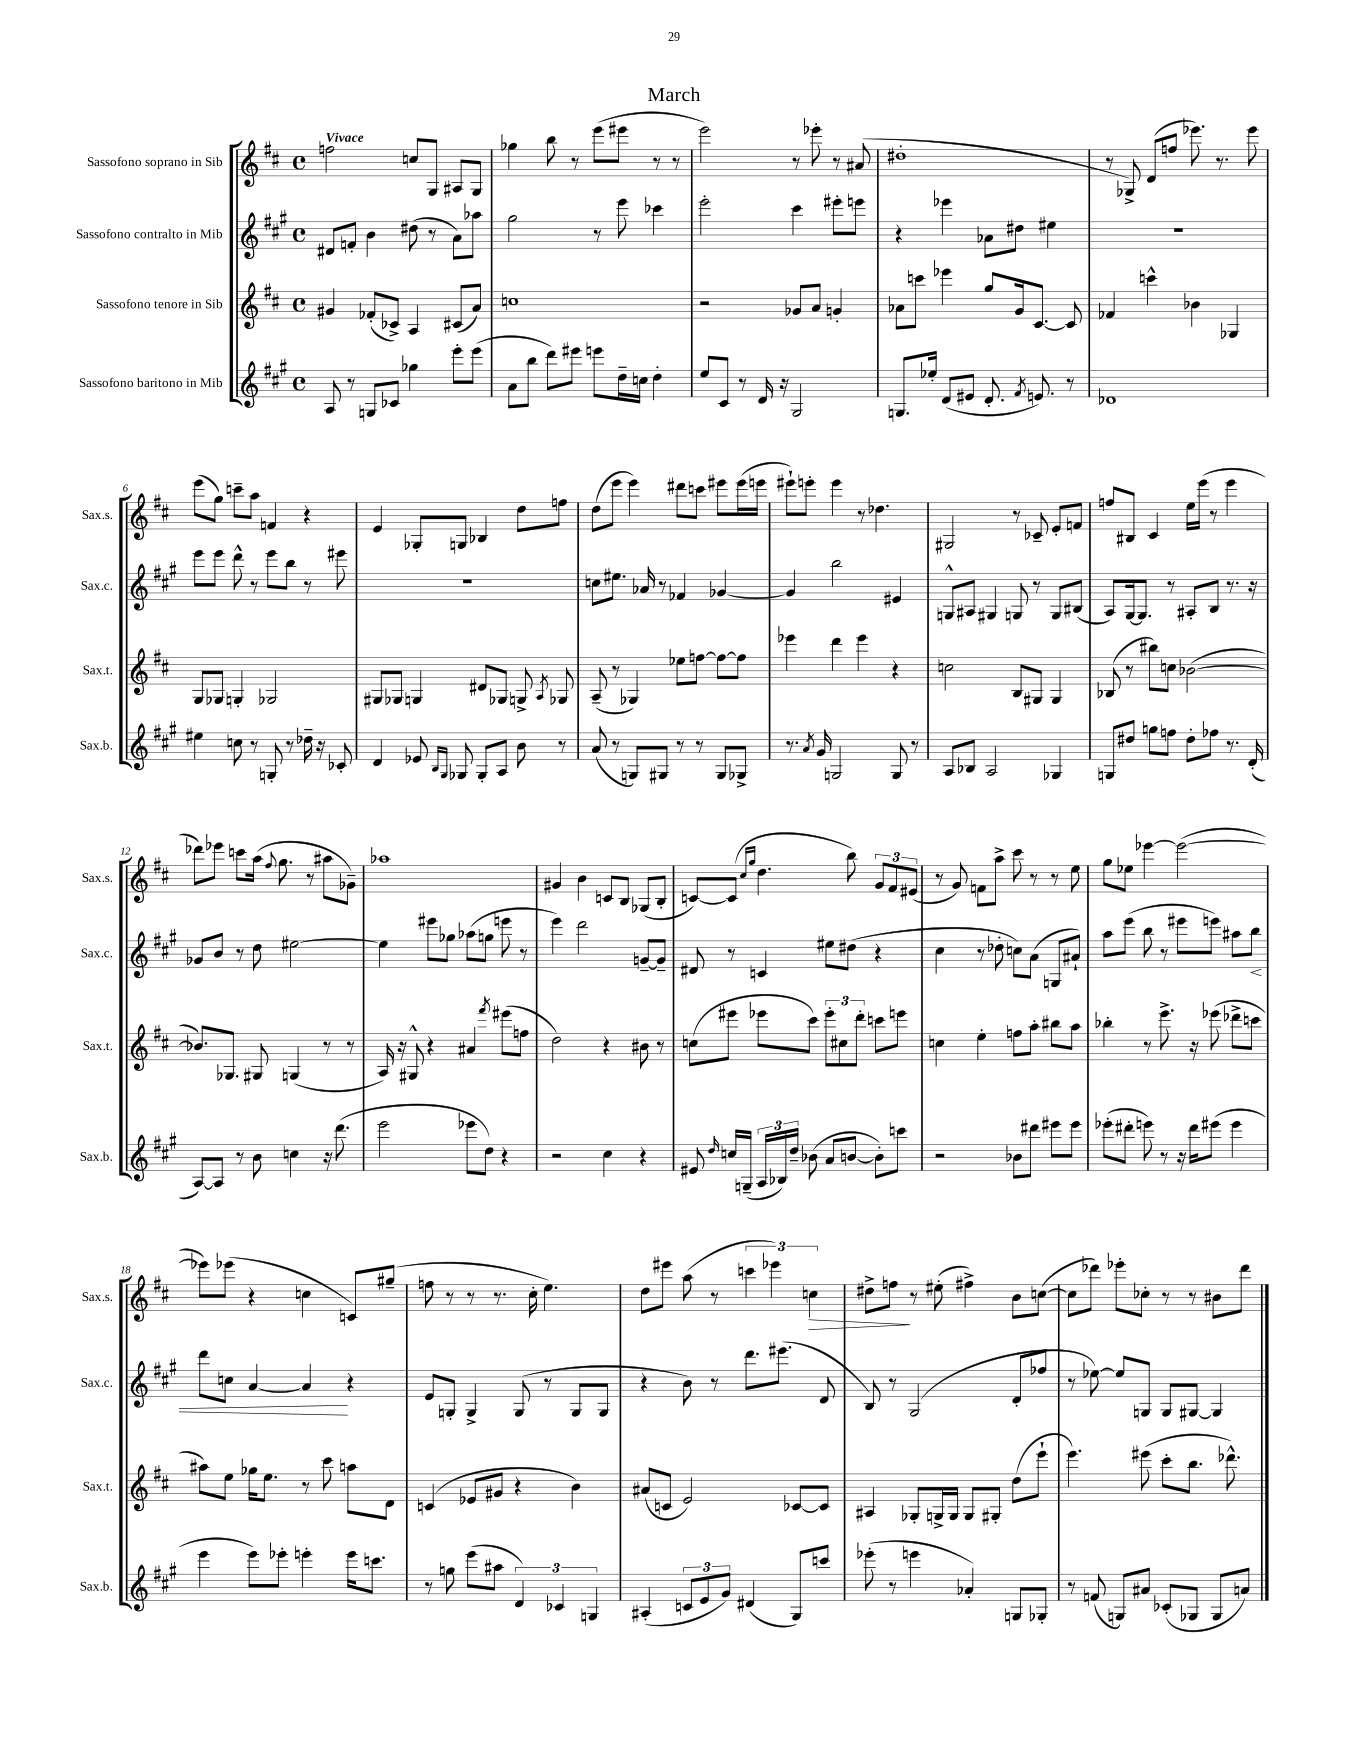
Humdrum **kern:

**kern	**kern	**kern	**dynam	**kern	**dynam
*part4	*part3	*part2	*part2	*part1	*part1
*staff4	*staff3	*staff2	*staff2	*staff1	*staff1
*I"Sassofono baritono in Mib	*I"Sassofono tenore in Sib	*I"Sassofono contralto in Mib	*	*I"Sassofono soprano in Sib	*
*I'Sax.b.	*I'Sax.t.	*I'Sax.c.	*	*I'Sax.s.	*
*clefG2	*clefG2	*clefG2	*	*clefG2	*
*k[f#c#g#]	*k[f#c#]	*k[f#c#g#]	*	*k[f#c#]	*
*M4/4	*M4/4	*M4/4	*	*M4/4	*
*met(c)	*met(c)	*met(c)	*	*met(c)	*
=1	=1	=1	=1	=1	=1
!	!	!	!	!LO:TX:a:B:t=Vivace	!
8A/	4g#X/	8d#X/L	.	2ffn\	.
8r	.	8fn'/J	.	.	.
8Gn/L	(8f-X'/L	4b\	.	.	.
8c-X/J	8c-X^/J)	.	.	.	.
4gg-X\	4A/	(8dd#X\	.	8ccn/L	.
.	.	8r	.	8G/J	.
8eee'\L	(8c#X/L	8a\L)	.	8A#X/L	.
(8eee\J	8a/J)	8aa-X\J	.	8G/J	.
=2	=2	=2	=2	=2	=2
8a\L	1ccn	2gg#\	.	4gg-X\	.
8bb\J	.	.	.	.	.
8ddd\L)	.	.	.	8bb\	.
8eee#X\J	.	.	.	8r	.
8eeen\L	.	8r	.	(8eee\L	.
16dd~\L	.	8eee\	.	8eee#X\J	.
16ccn\JJ	.	.	.	.	.
4dd'\	.	4ccc-X\	.	8r	.
.	.	.	.	8r	.
=3	=3	=3	=3	=3	=3
8ee/L	2r	2eee'\	.	2eee\)	.
8c#/J	.	.	.	.	.
8r	.	.	.	.	.
16d/	.	.	.	.	.
16r	.	.	.	.	.
2G#/	8g-X/L	4ccc#\	.	8r	.
.	8a/J	.	.	8eee-X'\	.
.	4gn'/	8eee#X'\L	.	8r	.
.	.	8eeen\J	.	(8a#X/	.
=4	=4	=4	=4	=4	=4
8.Gn/L	8a-X\L	4r	.	1dd#X'	.
.	8cccn\J	.	.	.	.
16ee-X'/Jk	.	.	.	.	.
(8d/L	4eee-X\	4eee-X\	.	.	.
8e#X/J	.	.	.	.	.
8.d'/	8gg/L	8a-X\L	.	.	.
.	16g/k	8dd#X\J	.	.	.
8qf#/	.	.	.	.	.
8.en/)	[8.c#/J	.	.	.	.
.	.	4ee#X\	.	.	.
8r	8c#/]	.	.	.	.
=5	=5	=5	=5	=5	=5
1d-X	4f-X/	1r	.	8r	.
.	.	.	.	8G-X^/)	.
.	4cccn^^\	.	.	(8d/L	.
.	.	.	.	8ffn/J	.
.	4b-X\	.	.	8.eee-X\)	.
.	.	.	.	8.r	.
.	4G-X/	.	.	.	.
.	.	.	.	8eee-\	.
!!LO:LB:g=z
=6	=6	=6	=6	=6	=6
4ee#X\	8G/L	8eee\L	.	(8eee\L	.
.	8G-X/J	8eee\J	.	8gg\J)	.
8ccn\	4Gn'/	8ddd^^\	.	8cccn~\L	.
8r	.	8r	.	8aa\J	.
8Gn'/	2G-X/	8eee\L	.	4fn/	.
8r	.	8bb\J	.	.	.
16dd-X~\	.	8r	.	4r	.
16r	.	.	.	.	.
8c-X'/	.	8eee#X\	.	.	.
=7	=7	=7	=7	=7	=7
4d/	8G#X/L	1r	.	4e/	.
.	8G-X/J	.	.	.	.
8e-X/	4Gn/	.	.	8G-X'/L	.
16qqB/LL	.	.	.	.	.
16qqG#/JJ	.	.	.	.	.
8G-X/	.	.	.	8Gn/J	.
8G-'/L	8d#X/L	.	.	4B-X/	.
8A/J	8G-X/J	.	.	.	.
8b\	8Gn^/	.	.	8dd\L	.
.	8qA/	.	.	.	.
8r	8G-X/	.	.	8ffn\J	.
=8	=8	=8	=8	=8	=8
(8a/	(8A~/	8ccn\L	.	(8dd\L	.
8r	8r	8.ee#X\J	.	8eee\J	.
8Gn/L)	4G-X/)	.	.	4eee\)	.
.	.	16a-X/	.	.	.
8G#X/J	.	8r	.	.	.
8r	8ee-X\L	4f-X/	.	8ddd#X\L	.
8r	[8ffn\J	.	.	8cccn\J	.
8G#/L	8ff\L_	[4g-X/	.	8eee#X\L	.
8G-X^/J	8ff\J]	.	.	(16eee#\L	.
.	.	.	.	16eeen\JJ	.
=9	=9	=9	=9	=9	=9
8.r	4eee-X\	4g-/]	.	8eee#X`\L)	.
.	.	.	.	8eeen'\J	.
8qa/	.	.	.	.	.
16g#/	.	.	.	.	.
2Gn/	4ddd\	2bb\	.	4eee\	.
.	4eee-\	.	.	8r	.
.	.	.	.	4.dd-X\	.
8G/	4r	4e#X/	.	.	.
8r	.	.	.	.	.
=10	=10	=10	=10	=10	=10
8A/L	2ccn\	8Gn^^/L	.	2G#X/	.
8B-X/J	.	8A#X/J	.	.	.
2A/	.	4G#X/	.	.	.
.	8B/L	8Gn/	.	8r	.
.	8G#X/J	8r	.	8c-X~/	.
4G-X/	4G#/	8G/L	.	8e'/L	.
.	.	(8B#X/J	.	8fn/J	.
=11	=11	=11	=11	=11	=11
8Gn/L	(8B-X/	8A/L)	.	8ffn/L	.
8dd#X/J	8r	[16G#/k	.	8B#X/J	.
.	.	8.G#/J]	.	.	.
8ggn\L	8bb#X\L)	.	.	4c#/	.
8ffn\J	8ccn\J	8r	.	.	.
8dd#'\L	([2b-X\	8A#X'/L	.	16ee\LL	.
.	.	.	.	(16eee\JJ	.
8ff-X\J	.	8B/J	.	8r	.
8.r	.	8.r	.	4eee\	.
(16d'/	.	16r	.	.	.
!!LO:LB:g=z
=12	=12	=12	=12	=12	=12
[8A/L)	8.b-X/L])	8g-X/L	.	8ddd-X\L)	.
8A/J]	.	8b/J	.	8eee-X\J	.
.	8.G-X/J	.	.	.	.
8r	.	8r	.	8cccn\L	.
8b\	8G#X/	8dd\	.	(16aa\Jk	.
.	.	.	.	8qqff#/	.
.	.	.	.	8.gg\	.
4ccn\	(4Gn/	[2ee#X\	.	.	.
.	.	.	.	8r	.
16r	8r	.	.	8aa#X\L	.
(8.ddd\	.	.	.	.	.
.	8r	.	.	8g-X~\J)	.
=13	=13	=13	=13	=13	=13
2eee\	16A/)	4ee#\]	.	1aa-X	.
.	16r	.	.	.	.
.	8G#X^^/	.	.	.	.
.	4r	8eee#X\L	.	.	.
.	.	8gg-X\J	.	.	.
8eee-X\L	4a#X/	(8aa-X\L	.	.	.
8dd\J)	.	8ggn\J	.	.	.
.	8qfff#/	.	.	.	.
4r	(8eee#X\L	8eeen\	.	.	.
.	8ffn\J	8r	.	.	.
=14	=14	=14	=14	=14	=14
2r	2dd\)	4eee\)	.	4g#X/	.
.	.	2ddd\	.	4b\	.
4cc#\	4r	.	.	8cn/L	.
.	.	.	.	8B/J	.
4r	8b#X\	[8gn~/L	.	(8G-X/L	.
.	8r	8g~/J]	.	8B'/J	.
=15	=15	=15	=15	=15	=15
8e#X/	(8ccn\L	8d#X/	.	[8cn/L)	.
16qqdd/	.	.	.	.	.
16ccn/LL	8eee#X\J	8r	.	(8c/J]	.
(16Gn~/JJ	.	.	.	.	.
.	.	.	.	16qqcc#/LL	.
.	.	.	.	16qqgg/JJ	.
24A/LL	8eee-X\L	4cn/	.	4.dd\	.
24B-X/)	.	.	.	.	.
24dd~/JJ	.	.	.	.	.
(8b-X\	8ccc#\J)	.	.	.	.
8a/L	12eee-'\L	8ee#X\L	.	.	.
.	12cc#X\	.	.	.	.
[8bn/J	.	(8dd#X\J	.	8bb\)	.
.	12ddd'\J	.	.	.	.
8b'\L])	8cccn\L	4r	.	12g/L	.
.	.	.	.	12f#/	.
8cccn\J	8eeen\J	.	.	.	.
.	.	.	.	(12e#X/J	.
=16	=16	=16	=16	=16	=16
2r	4ccn\	4cc#\	.	8r	.
.	.	.	.	8g/)	.
.	4ee'\	8r	.	8fn\L	.
.	.	8dd-X'\	.	8aa^\J	.
8b-X\L	8ffn\L	8ccn\L)	.	8ccc#\	.
8ddd#X\J	8aa'\J	(8a\J	.	8r	.
8eee#X\L	8bb#X\L	8Gn/L	.	8r	.
8eee#\J	8aa\J	8a#X`/J)	.	8ee\	.
=17	=17	=17	=17	=17	=17
(8eee-X'\L	4bb-X'\	8aa\L	.	8gg\L	.
8ddd#X'\J	.	(8eee\J	.	8ee-X\J	.
8eeen\)	8r	8bb\	.	[4eee-X\	.
8r	8.eee^\	8r	.	.	.
16r	.	8eee#X\L	.	(2eee-\_	.
16ddd#\KL	16r	.	.	.	.
(8eee#X\J	(8eee-X\	8eeen\J)	.	.	.
4eee#\	8ddd-X^\L	8aa#X\L	.	.	.
!	!	!	!LO:HP:b	!	!
.	8cccn\J	8bb\J	<	.	.
!!LO:LB:g=z
=18	=18	=18	=18	=18	=18
4eee\	8aa#X\L)	8ddd\L	.	8eee-X\L])	.
.	8ee\J	8ccn\J	.	(8eee-X\J	.
8eee\L)	16gg-X\KL	[4a/	.	4r	.
.	8.ee\J	.	.	.	.
8eee-X'\J	.	.	.	.	.
4eeen'\	8r	4a/]	.	4ccn\	.
.	8ccc#\	.	.	.	.
16eee\KL	8aan\L	4r	[	8cn/L)	.
8.cccn\J	.	.	.	.	.
.	8d\J	.	.	(8gg#X~/J	.
=19	=19	=19	=19	=19	=19
8r	(4cn/	8e/L	.	8ffn\	.
8ggn\	.	8Gn'/J	.	8r	.
(8eee\L	8e-X/L	4G^/	.	8r	.
8aa#X\J	8g#X/J	.	.	8.r	.
6d/)	4r	(8G/	.	.	.
.	.	.	.	16cc#'\	.
.	.	8r	.	4.ee\)	.
6c-X/	.	.	.	.	.
.	4b\)	8G/L	.	.	.
6Gn/	.	.	.	.	.
.	.	8G/J	.	.	.
=20	=20	=20	=20	=20	=20
(4A#X'/	(8a#X/L	4r	.	8dd\L	.
.	8cn/J	.	.	8eee#X\J	.
12cn/L	2e/)	8b\)	.	(8aa\	.
12e/	.	.	.	.	.
.	.	8r	.	8r	.
12g#/J)	.	.	.	.	.
(4d#X/	.	8.ddd\L	.	6cccn\	.
.	.	.	.	6eee-X\)	.
.	.	(8.eee#X\J	.	.	.
8G#/L)	[8c-X/L	.	.	.	.
!	!	!	!	!	!LO:HP:b
.	.	.	.	6ccn\	>
8cccn/J	8c-/J]	8d/	.	.	.
=21	=21	=21	=21	=21	=21
(8eee-X'\	4A#X/	8B/)	.	8dd#X^\L	.
8r	.	8r	.	8ffn\J	.
4eeen\	8G-X'/L	(2G#/	.	8r	]
.	16Gn^/L	.	.	(8ee#X'\	.
.	16G/JJ	.	.	.	.
4a-X'/)	8G/L	.	.	4ff#X^\)	.
.	8G#X'/J	.	.	.	.
8Gn/L	(8dd\L	8d'/L	.	8b\L	.
8G-X'/J	8eee`\J	8ff-X/J	.	([8ccn\J	.
=22	=22	=22	=22	=22	=22
8r	4.eee\)	8r	.	8cc\L]	.
(8fn/	.	[8ee-X\)	.	8ddd-X\J)	.
8Gn/L)	.	8ee-/L]	.	8eee-X'\L	.
8a#X/J	(8eee#X\	8Gn/J	.	8cc-X'\J	.
(8c-X'/L	8ccc#'\L	8G/L	.	8r	.
8G-X/J	8.bb\J	[8G#X/J	.	8r	.
8G-/L	.	4G#/]	.	8b#X\L	.
.	8.ddd-X^^\)	.	.	.	.
8an/J)	.	.	.	8ddd-\J	.
==	==	==	==	==	==
*-	*-	*-	*-	*-	*-
